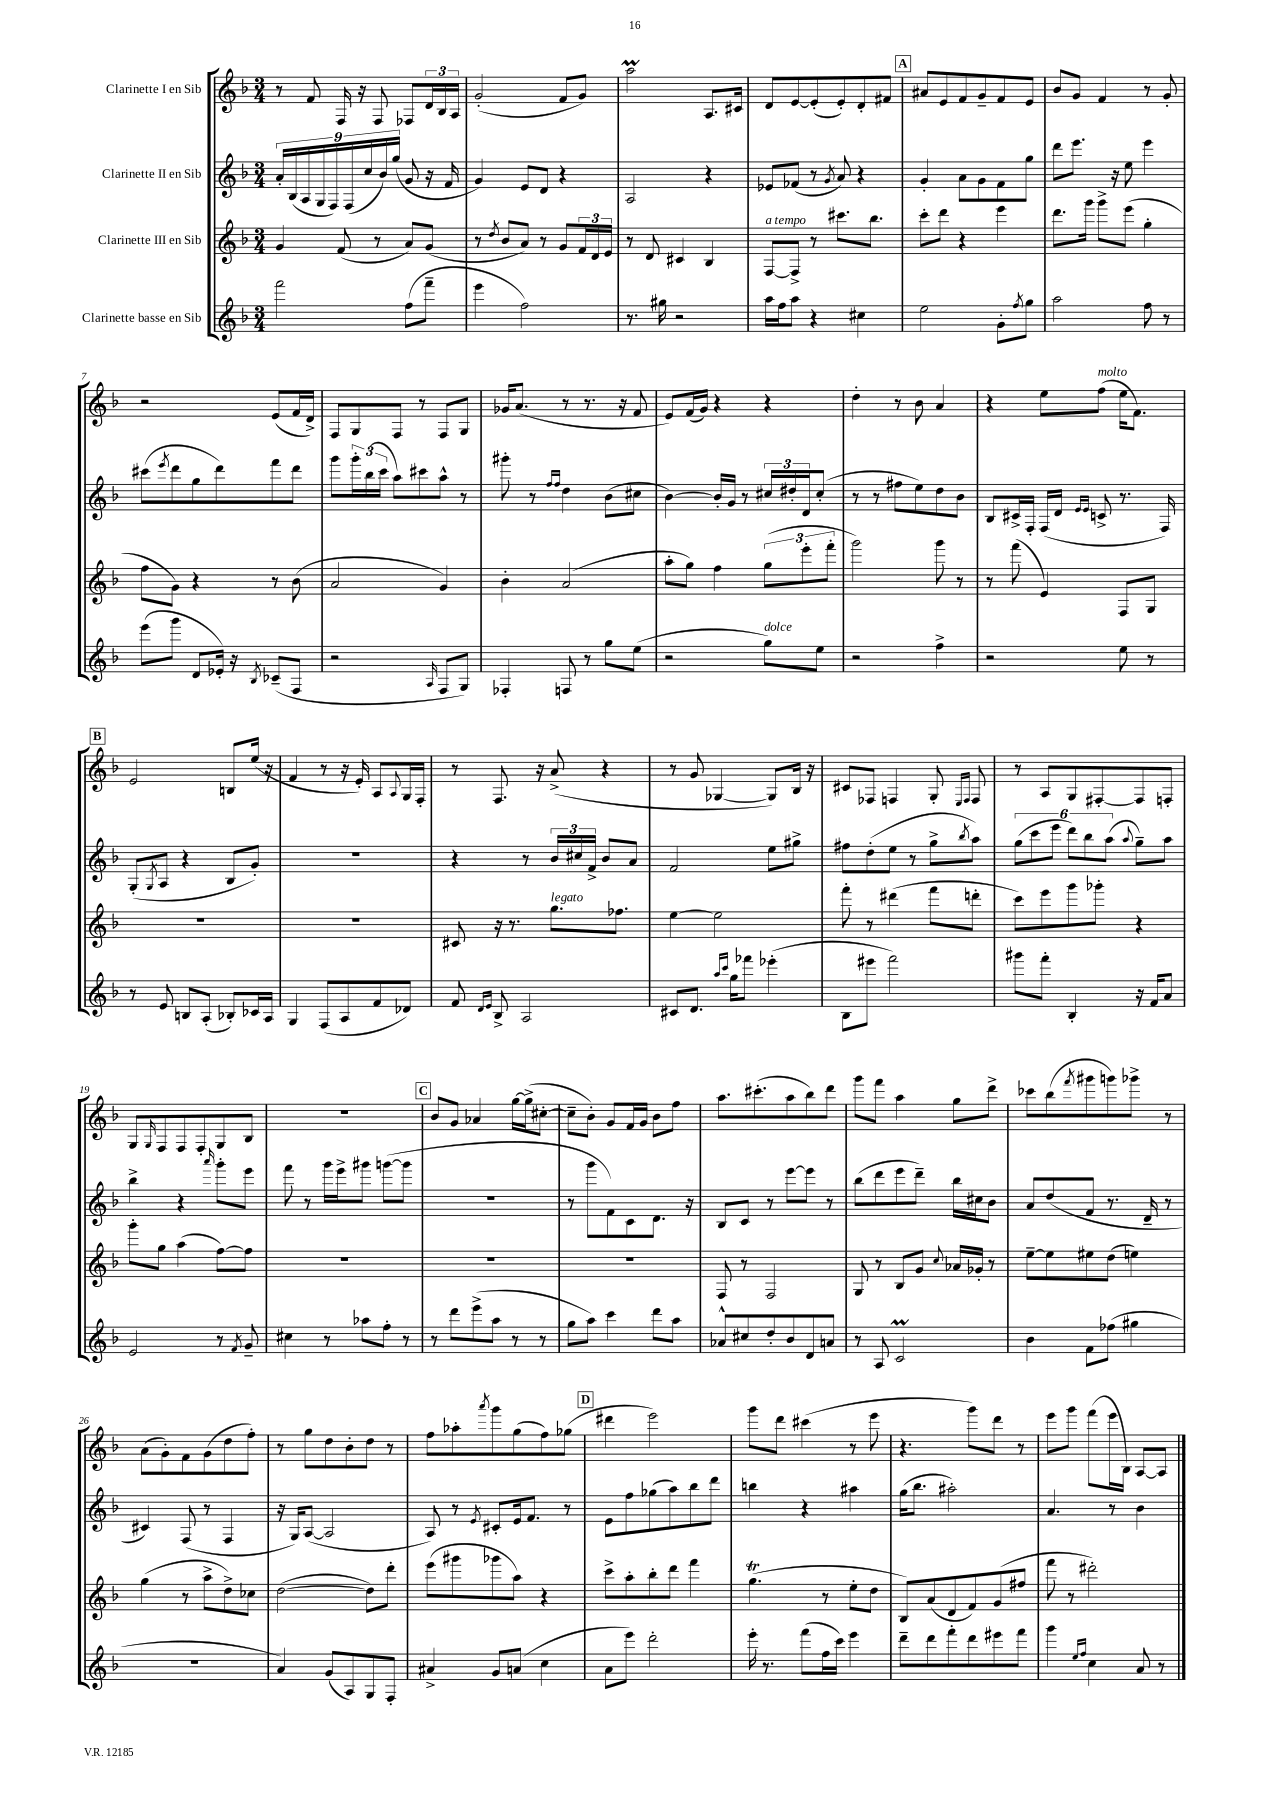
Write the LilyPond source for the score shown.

<<
\new StaffGroup <<
\new Staff = "s0" \with { instrumentName = "Clarinette I en Sib" } {
    \clef treble \key f \major \numericTimeSignature \time 3/4
    r8 f'8 f16 r16 f8 fes8 \tuplet 3/2 { d'16 bes16 a16 } |
    g'2-.( f'8 g'8) |
    a''2\prall a8. cis'16 |
    d'8 e'8~ e'8-.( e'8-.) d'8-. fis'8 |
    \mark \markup { \box "A" } ais'8 e'8 f'8 g'8-- f'8 e'8 |
    bes'8 g'8 f'4 r8 g'8-. |
    r2 e'8( f'16 d'16->) |
    f8 g8 f8 r8 f8 g8 |
    ges'16 a'8.( r8 r8. r16 f'8 |
    e'8) f'16( g'16) r4 r4 |
    d''4-. r8 bes'8 a'4 |
    r4 e''8 f''8^\markup { \italic "molto" }( e''16 f'8.) |
    \mark \markup { \box "B" } e'2 b8 e''16( r16 |
    f'4 r8 r16 e'16-.) a8 \appoggiatura { a8 } g16 f16-. |
    r8 f8. r16 a'8->( r4 |
    r8 g'8 ges4~ ges8) bes16 r16 |
    cis'8 fes8 f4 g8-. \grace { e16 f16 } f8 |
    r8 a8 g8 fis8~-. fis8 f8-. |
    g8 \grace { g16 } f8 f8 f8-. g8 bes8 |
    R2. |
    \mark \markup { \box "C" } bes'8 g'8 aes'4 g''16~ g''16->( cis''8~-. |
    cis''8-- bes'8-.) g'8 f'16 g'16 bes'8 f''8 |
    a''8. cis'''8.-.( a''8 bes''8) d'''8 |
    g'''8 f'''8 a''4 g''8 d'''8-> |
    ces'''8 bes''8( \acciaccatura { f'''8 } gis'''8 g'''8) ges'''8-> r8 |
    a'8( g'8-.) f'8 g'8( d''8 f''8-.) |
    r8 g''8 d''8 bes'8-. d''8 r8 |
    f''8 aes''8-. \acciaccatura { a'''8 } g'''8 g''8( f''8) ges''8( |
    \mark \markup { \box "D" } dis'''4 e'''2) |
    g'''8 d'''8 cis'''4( r8 e'''8 |
    r4. g'''8) d'''8 r8 |
    e'''8 g'''8 f'''8( e'''16 bes16) a8~ a8 \bar "|." |
}
\new Staff = "s1" \with { instrumentName = "Clarinette II en Sib" } {
    \clef treble \key f \major \numericTimeSignature \time 3/4
    \tuplet 9/8 { a'16-. bes16( a16 g16 f16) f16( c''16 bes'16) g''16( } g'8 r16 f'16 |
    g'4) e'8 d'8 r4 |
    a2 r4 |
    ees'8 fes'8( r8 \acciaccatura { g'8 } a'8) r4 |
    \mark \markup { \box "A" } g'4-. a'8 g'8 f'8 g''8 |
    d'''8 e'''8. r16 e''8 e'''4 |
    cis'''8( \acciaccatura { e'''8 } d'''8 g''8 d'''8) f'''8 d'''8 |
    g'''8 \tuplet 3/2 { g'''16-. bes''16( c'''16 } a''8) cis'''8 a''8-^ r8 |
    gis'''8-. r8 \grace { f''16 f''16 } d''4 bes'8( cis''8 |
    bes'4~) bes'16-. g'16 r8 \tuplet 3/2 { cis''16 dis''16-. d'16 } cis''8-.( |
    r8 r8 fis''8 e''8) d''8 bes'8 |
    bes8 cis'16-> f16-. f16( d'16 \grace { e'16 e'16 } c'8-> r8. f16) |
    \mark \markup { \box "B" } g8-.( \acciaccatura { g8 } a8 r4 bes8 g'8-.) |
    R2. |
    r4 r8 \tuplet 3/2 { bes'16 cis''16 f'16-> } bes'8 a'8 |
    f'2 e''8 gis''8-> |
    fis''8 d''8-.( e''8 r8 g''8-> \acciaccatura { bes''8 } a''8) |
    \tuplet 6/4 { g''8( c'''8 e'''8 d'''8) bes''8 a''8( } \appoggiatura { a''8 } g''8--) a''8 |
    bes''4-> r4 \grace { a'''16 } g'''8-. e'''8 |
    f'''8 r8 g'''16 e'''16-> gis'''8 g'''8~( g'''8 |
    \mark \markup { \box "C" } R2. |
    r8 g'''8 f'8) c'8 d'8. r16 |
    bes8 c'8 r8 e'''8~ e'''8 r8 |
    bes''8( d'''8 e'''8 d'''8--) bes''16 cis''16 bes'8 |
    a'8 d''8( f'8 r8. d'16-- r8 |
    cis'4) f8( r8 f4 |
    r16 g16) a8~( a2 |
    a8) r8 \acciaccatura { e'8 } cis'8-. e'16 f'8. r8 |
    \mark \markup { \box "D" } e'8 f''8 ges''8( a''8) bes''8 d'''8 |
    b''4 r4 ais''4 |
    g''16( bes''8. ais''2-.) |
    a'4. r8 bes'4 \bar "|." |
}
\new Staff = "s2" \with { instrumentName = "Clarinette III en Sib" } {
    \clef treble \key f \major \numericTimeSignature \time 3/4
    g'4 f'8( r8 a'8) g'8( |
    r8 \acciaccatura { d''8 } bes'8 a'8) r8 g'8 \tuplet 3/2 { f'16 d'16 e'16 } |
    r8 d'8 cis'4 bes4 |
    f8~^\markup { \italic "a tempo" } f8-> r8 cis'''8. bes''8. |
    \mark \markup { \box "A" } c'''8-. d'''8 r4 e'''4 |
    d'''8. g'''16 g'''8-> e'''8( g''4-. |
    f''8 g'8) r4 r8 bes'8( |
    a'2 g'4) |
    bes'4-. a'2( |
    a''8-. g''8) f''4 \tuplet 3/2 { g''8( e'''8-. f'''8-. } |
    g'''2) g'''8 r8 |
    r8 f'''8( e'4) f8 g8 |
    \mark \markup { \box "B" } R2. |
    R2. |
    cis'8 r16 r8. g''8.^\markup { \italic "legato" } fes''8. |
    e''4~ e''2 |
    f'''8-. r8 dis'''4( f'''8 d'''8-. |
    c'''8) e'''8 g'''8 ges'''8-. r4 |
    g'''8-. g''8 a''4( f''8~) f''8 |
    R2. |
    \mark \markup { \box "C" } R2. |
    R2. |
    f8 r8 f2 |
    g8 r8 bes8 g'8 \appoggiatura { c''8 } aes'16 ges'16-. r8 |
    e''8~-- e''8 eis''8 d''8( e''4) |
    g''4( r8 a''8-> d''8->) ces''8 |
    d''2~( d''8) d'''8-. |
    e'''8( gis'''8 ges'''8 a''8) r4 |
    \mark \markup { \box "D" } c'''8-> a''8-. bes''8-. d'''8 f'''4 |
    g''4.\trill( r8 e''8-. d''8 |
    bes8) a'8( d'8 f'8) g'8( fis''8 |
    f'''8 r8 dis'''2-.) \bar "|." |
}
\new Staff = "s3" \with { instrumentName = "Clarinette basse en Sib" } {
    \clef treble \key f \major \numericTimeSignature \time 3/4
    f'''2 f''8( f'''8-- |
    e'''4 f''2) |
    r8. gis''16 r2 |
    a''16 f''16 a''8 r4 cis''4 |
    \mark \markup { \box "A" } e''2 g'8-. \acciaccatura { f''8 } g''8 |
    a''2 f''8 r8 |
    e'''8( g'''8 d'8 ees'16-.) r16 \acciaccatura { bes8 } ces'8--( f8 |
    r2 \grace { a16 } f8 g8) |
    fes4-. f8 r8 g''8 e''8( |
    r2 g''8^\markup { \italic "dolce" }) e''8 |
    r2 f''4-> |
    r2 e''8 r8 |
    \mark \markup { \box "B" } r8 e'8 b8 a8-.( bes8-.) ces'16 a16 |
    g4 f8( a8 f'8 des'8) |
    f'8 \grace { d'16 e'16 } bes8-> a2 |
    cis'8 d'8. \grace { a''16 c'''16 } g''16 fes'''8 ees'''4-.( |
    bes8 eis'''8 f'''2) |
    gis'''8 f'''8-. bes4-. r16 f'16 a'8 |
    e'2 r8 \acciaccatura { f'8 } g'8-- |
    cis''4 r8 aes''8 f''8-. r8 |
    \mark \markup { \box "C" } r8 d'''8 e'''8->( a''8 r8 r8 |
    g''8 a''8) c'''4 d'''8 a''8 |
    aes'8-^ cis''8 d''8-. bes'8 d'8 a'8 |
    r8 a8 c'2\prall |
    bes'4 f'8 fes''8( gis''4 |
    R2. |
    a'4) g'8( a8) g8 f8-. |
    ais'4-> g'8 a'8( c''4 |
    \mark \markup { \box "D" } a'8 e'''8) d'''2-. |
    e'''16-. r8. f'''8( f''16 c'''16) e'''4 |
    d'''8-- d'''8 f'''8-. d'''8 eis'''8 f'''8 |
    g'''4 \grace { e''16 f''16 } c''4 a'8 r8 \bar "|." |
}
>>
>>
